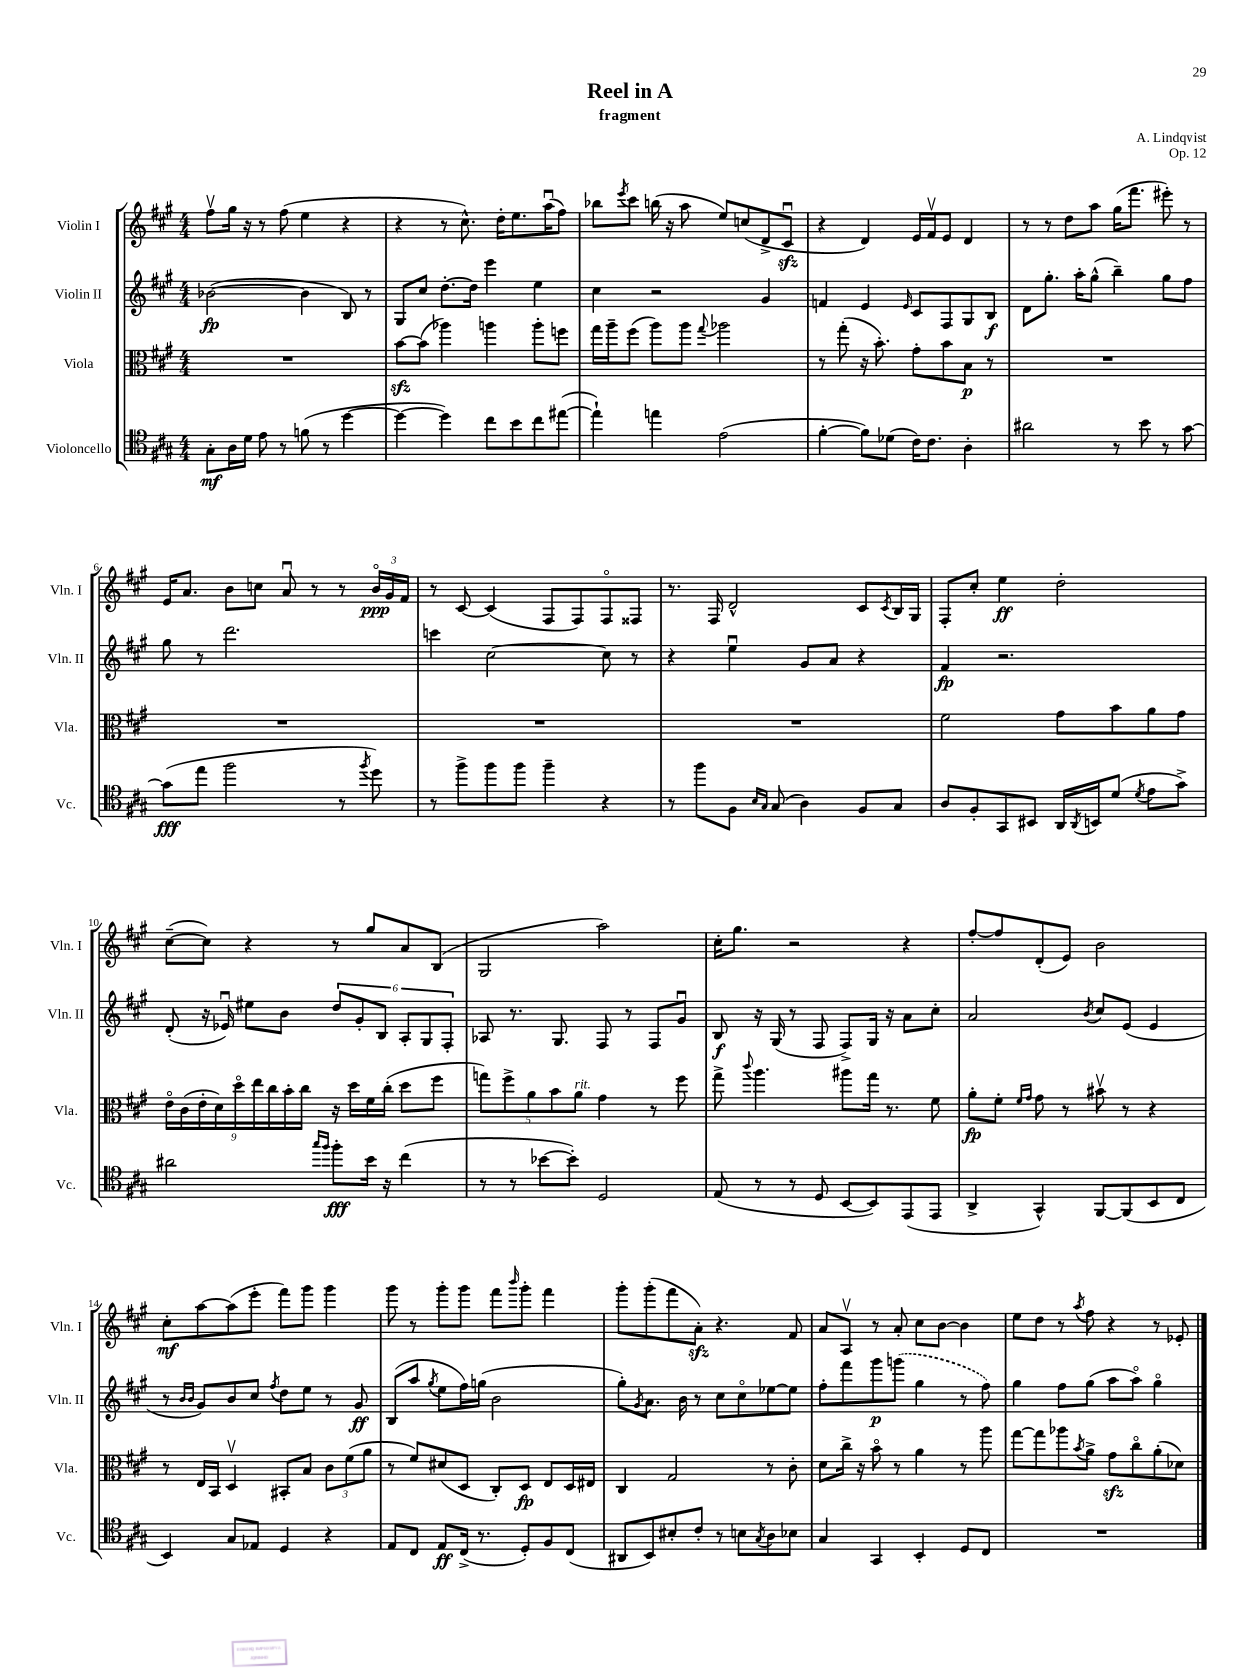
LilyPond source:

\header { title = "Reel in A" composer = "A. Lindqvist" subtitle = "fragment" opus = "Op. 12" }
<<
\new StaffGroup <<
\new Staff = "s0" \with { instrumentName = "Violin I" shortInstrumentName = "Vln. I" } {
    \clef treble \key a \major \numericTimeSignature \time 4/4
    fis''8\upbow gis''16 r16 r8 fis''8( e''4 r4 |
    r4 r8 cis''8.-^) d''16-. e''8. a''16\downbow( fis''8) |
    bes''8 \acciaccatura { e'''8 } cis'''8 b''16( r16 a''8 e''8) c''8( d'8-> cis'8\downbow\sfz |
    r4 d'4) e'16 fis'16\upbow e'8 d'4 |
    r8 r8 d''8 a''8 gis''16( fis'''8. eis'''8-.) r8 |
    e'16 a'8. b'8 c''8 a'8\downbow r8 r8 \tuplet 3/2 { b'16\flageolet\ppp gis'16 fis'16 } |
    r8 cis'8~ cis'4( fis8 fis8) fis8\flageolet fisis8 |
    r8. fis16 d'2-^ cis'8 \acciaccatura { cis'8 } b16 gis16 |
    fis8-. cis''8-. e''4\ff d''2-. |
    cis''8~--( cis''8) r4 r8 gis''8 a'8 b8( |
    gis2 a''2) |
    cis''16-. gis''8. r2 r4 |
    fis''8~-. fis''8 d'8-.( e'8) b'2 |
    cis''8-.\mf a''8~ a''8( e'''8-. fis'''8) gis'''8 gis'''4 |
    gis'''8 r8 gis'''8-. gis'''8 fis'''8 \grace { b'''16 } gis'''8-. fis'''4 |
    gis'''8-. gis'''8-.( fis'''8 a'8-.\sfz) r4. fis'8 |
    a'8 a8\upbow r8 a'8-. cis''8 b'8~ b'4 |
    e''8 d''8 r8 \acciaccatura { a''8 } fis''8 r4 r8 ees'8-. \bar "|." |
}
\new Staff = "s1" \with { instrumentName = "Violin II" shortInstrumentName = "Vln. II" } {
    \clef treble \key a \major \numericTimeSignature \time 4/4
    bes'2~\fp( bes'4 b8) r8 |
    gis8 cis''8 d''8.~-. d''16 e'''4 e''4 |
    cis''4 r2 gis'4 |
    f'4 e'4 \grace { e'16 } cis'8 fis8 gis8 b8\f |
    d'8 gis''8.-. a''16-. gis''8-^( b''4--) gis''8 fis''8 |
    gis''8 r8 d'''2. |
    c'''4 cis''2~ cis''8 r8 |
    r4 e''4\downbow gis'8 a'8 r4 |
    fis'4\fp r2. |
    d'8-.( r16 ees'16\downbow) eis''8 b'8 \tuplet 6/4 { d''8 gis'8-. b8 a8-. gis8 fis8-. } |
    aes8 r8. gis8. fis8 r8 fis8 gis'8\downbow |
    b8\f r16 gis16( r8 fis8 fis8->) gis16 r16 a'8 cis''8-. |
    a'2 \acciaccatura { b'8 } cis''8 e'8( e'4 |
    r8 \grace { b'16 b'16 } gis'8) b'8 cis''8 \acciaccatura { fis''8 } d''8 e''8 r8 gis'8\ff |
    b8( a''8 \acciaccatura { gis''8 } e''8 fis''16) g''16( b'2 |
    gis''8-.) \acciaccatura { gis'8 } a'8. b'16 r8 cis''8 cis''8\flageolet ees''8~ ees''8 |
    fis''8-. fis'''8 gis'''8\p \once \slurDashed g'''8( gis''4 r8 fis''8) |
    gis''4 fis''8 gis''8( a''8 a''8\flageolet) gis''4\flageolet \bar "|." |
}
\new Staff = "s2" \with { instrumentName = "Viola" shortInstrumentName = "Vla." } {
    \clef alto \key a \major \numericTimeSignature \time 4/4
    R1 |
    b'8~\sfz b'8( aes''4) a''4 a''8-. f''8 |
    gis''16 a''16-- fis''8( a''8) a''8 \appoggiatura { gis''8 } aes''2 |
    r8 gis''8-.( r16 b'8.-.) gis'8-. b'8 b8\p r8 |
    R1 |
    R1 |
    R1 |
    R1 |
    fis'2 gis'8 b'8 a'8 gis'8 |
    \tuplet 9/8 { e'16\flageolet cis'16( e'16-. d'16) d''16\flageolet e''16 cis''16 b'16-. cis''16 } r16 d''16 fis'16 cis''16-.( d''8 fis''8 |
    \tuplet 5/4 { g''8) fis''8-> a'8 b'8 a'8^\markup { \italic "rit." } } gis'4 r8 fis''8 |
    gis''8-> \appoggiatura { cis'''8 } a''4. ais''8 gis''16 r8. fis'8 |
    a'8-.\fp fis'8-. \grace { fis'16 gis'16 } gis'8 r8 bis'8\upbow r8 r4 |
    r8 e16 b,16 d4\upbow bis,8-. b8 \tuplet 3/2 { cis'8 fis'8( a'8 } |
    r8 fis'8) dis'8( d8 cis8-.) d8\fp e8 d16 eis16 |
    cis4 gis2 r8 cis'8-. |
    d'8 cis''16-> r16 b'8\flageolet r8 a'4 r8 a''8 |
    gis''8~ gis''8 aes''8 \acciaccatura { b'8 } a'8-> gis'8\sfz cis''8\flageolet a'8-.( des'8) \bar "|." |
}
\new Staff = "s3" \with { instrumentName = "Violoncello" shortInstrumentName = "Vc." } {
    \clef tenor \key a \major \numericTimeSignature \time 4/4
    gis8-.\mf a16 d'16 e'8 r8 f'8( r8 d''4~ |
    d''4~ d''4) cis''8 b'8 cis''8 eis''8~( |
    eis''4-!) e''4 e'2( |
    fis'4~-. fis'8) des'8( cis'16) cis'8. a4-. |
    ais'2 r8 b'8 r8 gis'8~ |
    gis'8\fff( e''8 fis''2 r8 \acciaccatura { fis''8 } d''8) |
    r8 fis''8-> fis''8 fis''8 fis''4-- r4 |
    r8 fis''8 fis8 \grace { b16 gis16 } gis8( a4) fis8 gis8 |
    a8 fis8-. gis,8 bis,8 a,16 \acciaccatura { a,8 } b,16 d'8( \acciaccatura { d'8 } e'8 gis'8->) |
    ais'2 \grace { gis''16 fis''16 } fis''8-.\fff b'16 r16 cis''4( |
    r8 r8 bes'8~ bes'8-.) d2 |
    e8( r8 r8 d8 b,8~ b,8) e,8( e,8 |
    a,4-> gis,4-^) fis,8~ fis,8( b,8 cis8 |
    b,4) gis8 ees8 d4 r4 |
    e8 cis8 e8\ff cis16->( r8. d8-.) fis8 cis8( |
    ais,8 b,8) bis8-. cis'8-. r8 b8 \acciaccatura { gis8 } a8 bes8 |
    gis4 gis,4 b,4-. d8 cis8 |
    R1 \bar "|." |
}
>>
>>
